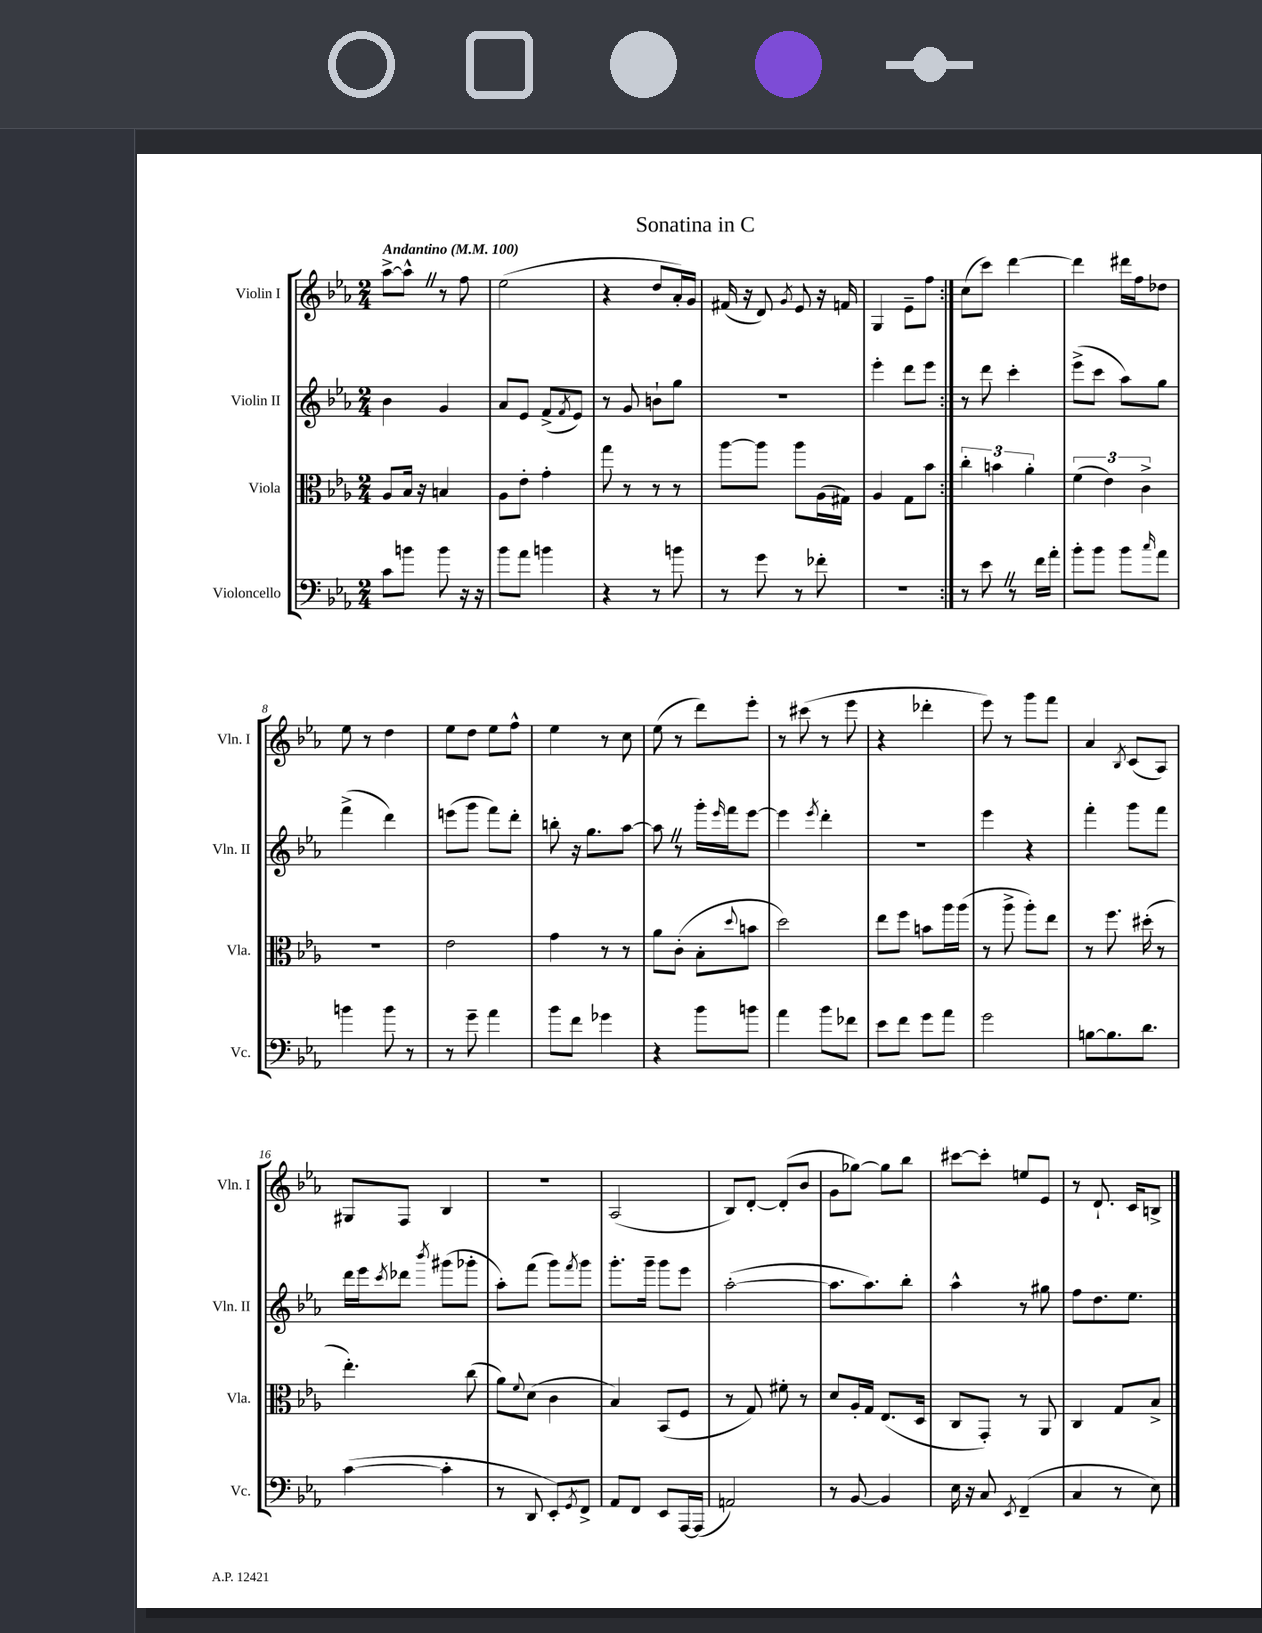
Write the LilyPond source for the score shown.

\header { title = "Sonatina in C" }
<<
\new StaffGroup <<
\new Staff = "s0" \with { instrumentName = "Violin I" shortInstrumentName = "Vln. I" } {
    \clef treble \key ees \major \numericTimeSignature \time 2/4 \tempo "Andantino" 4 = 100
    \repeat volta 2 { aes''8~-> aes''8-^ \once \override BreathingSign.text = \markup { \musicglyph "scripts.caesura.straight" } \breathe r8 f''8 |
    ees''2( |
    r4 d''8 aes'16-.) g'16 |
    fis'16( r16 d'8) \acciaccatura { g'8 } ees'8 r16 f'16 |
    g4 ees'8-- f''8 | }
    c''8( c'''8) d'''4~ |
    d'''4 dis'''16 f''16 des''8 |
    ees''8 r8 d''4 |
    ees''8 d''8 ees''8 f''8-^ |
    ees''4 r8 c''8 |
    ees''8( r8 d'''8) ees'''8-. |
    r8 cis'''8( r8 ees'''8 |
    r4 des'''4-. |
    ees'''8) r8 g'''8 f'''8 |
    aes'4 \acciaccatura { bes8 } c'8( aes8) |
    gis8 f8 bes4 |
    r2 |
    aes2( |
    bes8) d'8~-. d'8-.( bes'8 |
    g'8 ges''8~) ges''8 bes''8 |
    cis'''8~ cis'''8-. e''8 ees'8 |
    r8 d'8.-! c'16 b8-> \bar "|." |
}
\new Staff = "s1" \with { instrumentName = "Violin II" shortInstrumentName = "Vln. II" } {
    \clef treble \key ees \major \numericTimeSignature \time 2/4
    \repeat volta 2 { bes'4 g'4 |
    aes'8 ees'8 f'8->( \acciaccatura { f'8 } ees'8) |
    r8 g'8 b'8-! g''8 |
    R2 |
    ees'''4-. d'''8 ees'''8 | }
    r8 d'''8 c'''4-. |
    ees'''8->( c'''8 aes''8) g''8 |
    f'''4->( d'''4) |
    e'''8( g'''8 f'''8) d'''8-. |
    b''8-. r16 g''8. aes''8~ |
    aes''8 \once \override BreathingSign.text = \markup { \musicglyph "scripts.caesura.straight" } \breathe r8 g'''16-. \grace { ees'''16 } f'''16 ees'''8~ |
    ees'''4 \acciaccatura { ees'''8 } d'''4-. |
    R2 |
    ees'''4 r4 |
    f'''4-. g'''8 f'''8 |
    d'''16 ees'''16 \acciaccatura { c'''8 } des'''8 \acciaccatura { bes'''8 } gis'''8( ges'''8-. |
    aes''8-.) f'''8( g'''8) \acciaccatura { f'''8 } g'''8 |
    g'''8.-. g'''16-- g'''8 ees'''8 |
    aes''2~-.( |
    aes''8. aes''8.) bes''8-. |
    aes''4-^ r8 gis''8 |
    f''8 d''8. ees''8. \bar "|." |
}
\new Staff = "s2" \with { instrumentName = "Viola" shortInstrumentName = "Vla." } {
    \clef alto \key ees \major \numericTimeSignature \time 2/4
    \repeat volta 2 { aes8 bes16 r16 b4 |
    aes8 ees'8-. g'4-. |
    g''8 r8 r8 r8 |
    aes''8~ aes''8 aes''8 aes16( gis16) |
    aes4 g8 bes'8 | }
    \tuplet 3/2 { c''4-. b'4 aes'4-. } |
    \tuplet 3/2 { f'4( ees'4) c'4-> } |
    r2 |
    ees'2 |
    g'4 r8 r8 |
    aes'8 c'8-.( bes8-. \appoggiatura { d''8 } b'8 |
    d''2) |
    ees''8 f''8 b'8 aes''16 aes''16( |
    r8 aes''8-> aes''8-.) ees''8 |
    r8 f''8. dis''16-.( r8 |
    ees''4.-.) c''8( |
    aes'8) \appoggiatura { f'8 } d'8( c'4 |
    bes4) bes,8( f8 |
    r8 g8) fis'8-. r8 |
    d'8 aes16-. g16 ees8.( d16 |
    c8 g,8-.) r8 aes,8 |
    c4 g8 bes8-> \bar "|." |
}
\new Staff = "s3" \with { instrumentName = "Violoncello" shortInstrumentName = "Vc." } {
    \clef bass \key ees \major \numericTimeSignature \time 2/4
    \repeat volta 2 { c'8 b'8 b'8 r16 r16 |
    bes'8 aes'8 b'4 |
    r4 r8 b'8 |
    r8 g'8 r8 fes'8-. |
    r2 | }
    r8 ees'8 \once \override BreathingSign.text = \markup { \musicglyph "scripts.caesura.straight" } \breathe r8 f'16 aes'16-. |
    bes'8-. bes'8 bes'8 \grace { c''16 } aes'8 |
    b'4 b'8 r8 |
    r8 g'8-- aes'4 |
    bes'8 f'8 ges'4 |
    r4 bes'8 b'8 |
    aes'4 bes'8 fes'8 |
    ees'8 f'8 g'8 aes'8 |
    g'2 |
    b8~ b8. d'8. |
    c'4~( c'4-. |
    r8 d,8 ees,8-.) \acciaccatura { g,8 } f,8-> |
    aes,8 f,8 ees,8 aes,,16~ aes,,16( |
    a,2) |
    r8 bes,8~ bes,4 |
    ees16 r16 c8 \acciaccatura { ees,8 } f,4--( |
    c4 r8 ees8) \bar "|." |
}
>>
>>
